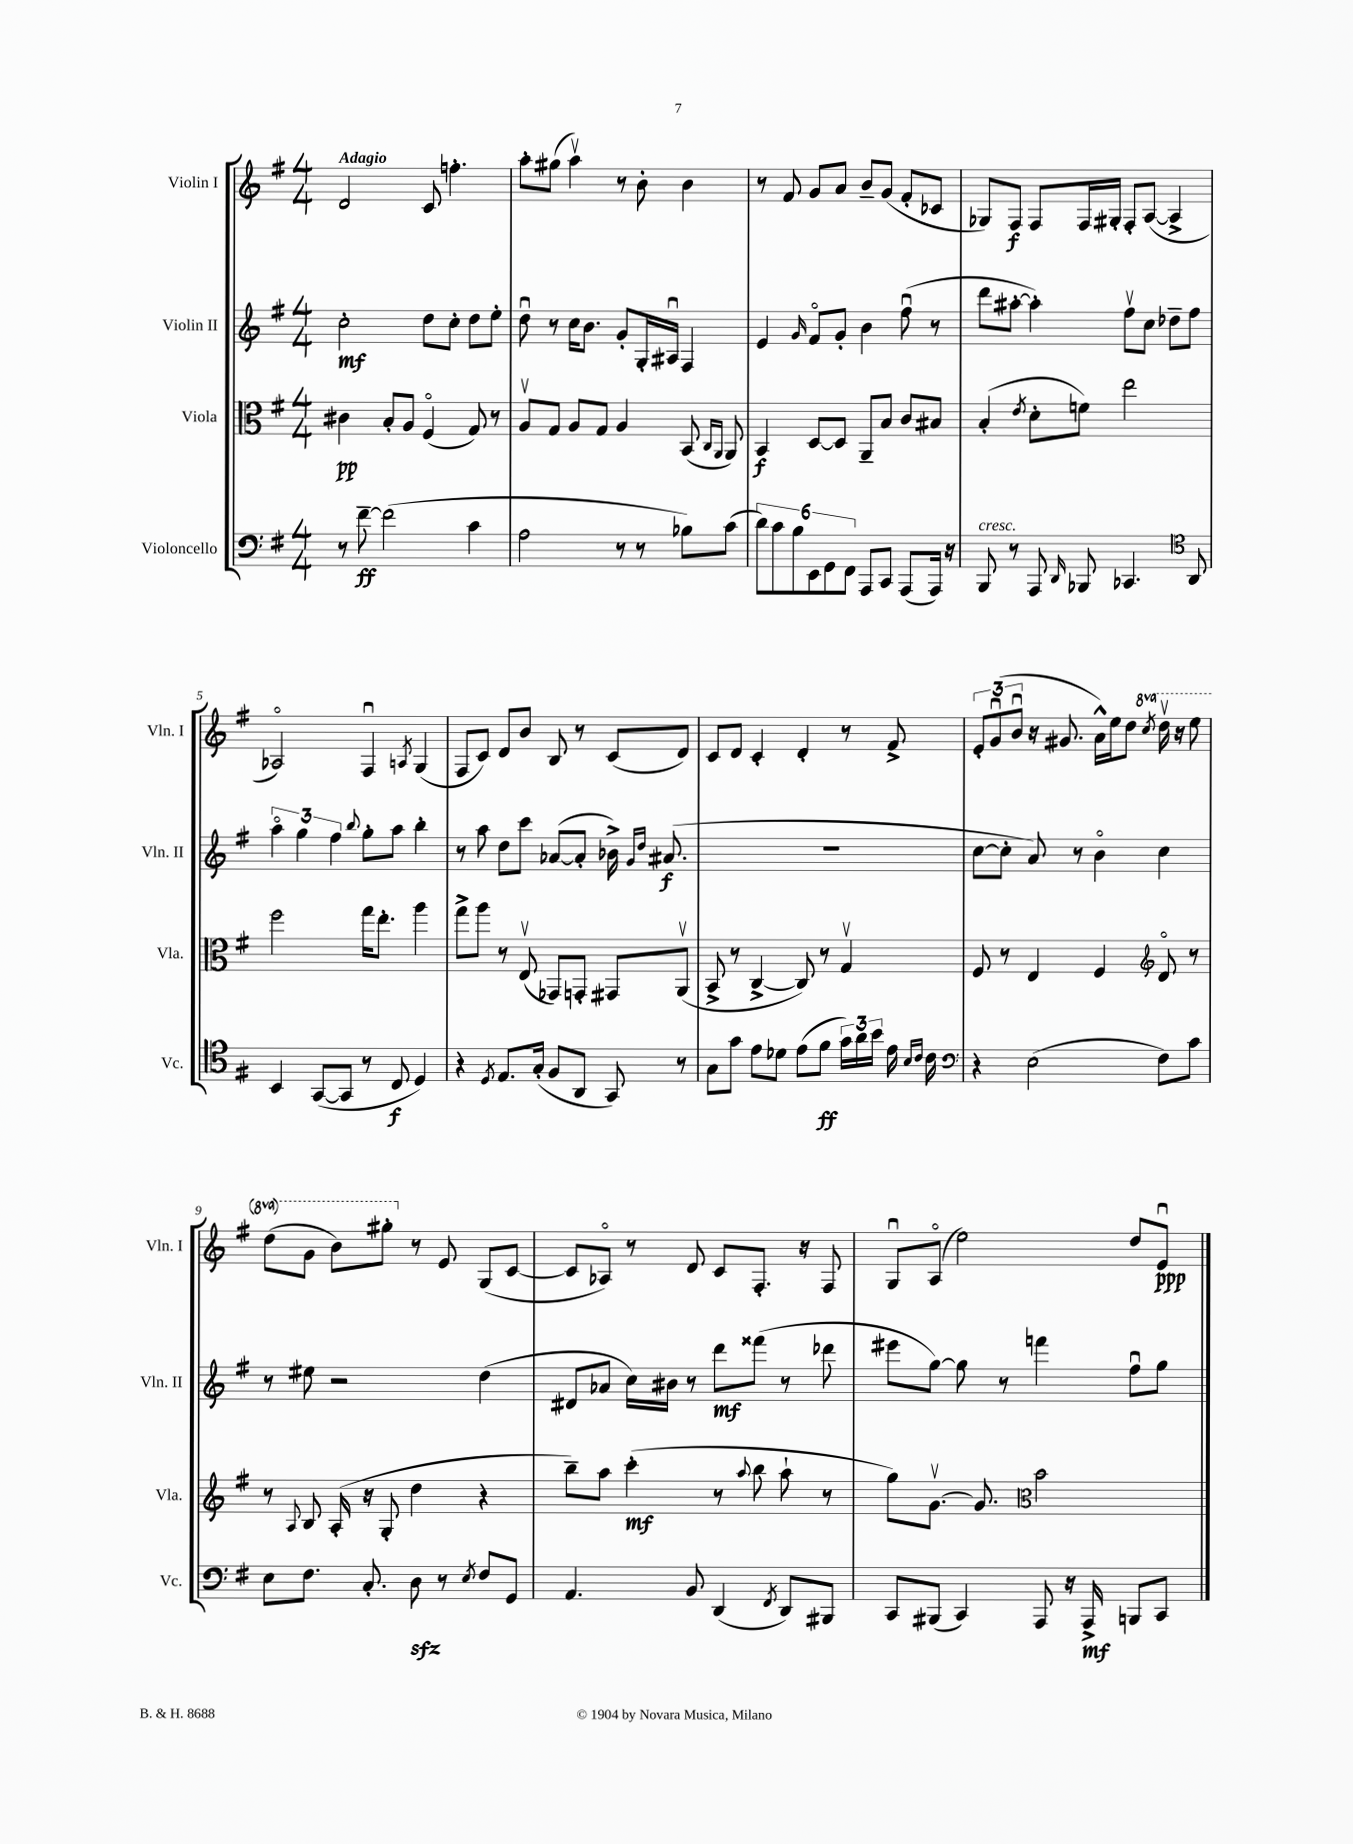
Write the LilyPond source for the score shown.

<<
\new StaffGroup <<
\new Staff = "s0" \with { instrumentName = "Violin I" shortInstrumentName = "Vln. I" } {
    \clef treble \key g \major \numericTimeSignature \time 4/4 \set Staff.ottavationMarkups = #ottavation-simple-ordinals \tempo "Adagio"
    \autoBeamOff d'2 c'8 f''4.-. |
    a''8[-. gis''8]( a''4\upbow) r8 b'8-. b'4 |
    r8 fis'8 g'8[ a'8] b'8[-- g'8]( fis'8[-. ces'8] |
    ges8[) fis8]\f fis8[ fis16 gis16]-. fis8[-. a8]~( a4-> |
    aes2\flageolet) fis4\downbow \acciaccatura { a8 } g4( |
    fis8[ c'8]) d'8[ b'8] b8 r8 c'8[( d'8]) |
    c'8[ d'8] c'4-. d'4-. r8 fis'8-> |
    \tuplet 3/2 { e'8[-. g'8\downbow( b'8]\downbow } r16 gis'8. a'16[-^) e''16 d''8] \ottava #1 \acciaccatura { c'''8 } d'''16\upbow r16 e'''8 |
    d'''8[( g''8] b''8[) gis'''8]-. \ottava #0 r8 e'8 g8[( c'8]~ |
    c'8[ aes8]\flageolet) r8 d'8 c'8[ fis8.]-. r16 fis8 |
    g8[\downbow a8]\flageolet( e''2) d''8[ e'8]\downbow\ppp \bar "|." |
}
\new Staff = "s1" \with { instrumentName = "Violin II" shortInstrumentName = "Vln. II" } {
    \clef treble \key g \major \numericTimeSignature \time 4/4
    \autoBeamOff c''2-.\mf d''8[ c''8]-. d''8[ e''8]-. |
    d''8\downbow r8 c''16[ b'8.] g'8[-. g16-. ais16]\downbow fis4 |
    e'4 \grace { g'16 } fis'8[\flageolet g'8]-. b'4 fis''8\downbow( r8 |
    d'''8[ ais''8]~-. ais''4-.) fis''8[\upbow c''8] des''8[-- fis''8] |
    \tuplet 3/2 { a''4\flageolet g''4 fis''4 } \appoggiatura { b''8 } g''8[-. a''8] b''4-. |
    r8 a''8 d''8[ c'''8] aes'8[~( aes'8]-. bes'16->) \grace { g'16[ d''16] } ais'8.\f( |
    R1 |
    c''8[~ c''8]-. a'8) r8 b'4\flageolet c''4 |
    r8 eis''8 r2 d''4( |
    dis'8[ aes'8] c''16[) bis'16] r8 d'''8[\mf fisis'''8]( r8 des'''8 |
    eis'''8[ g''8]~) g''8 r8 f'''4 fis''8[\downbow g''8] \bar "|." |
}
\new Staff = "s2" \with { instrumentName = "Viola" shortInstrumentName = "Vla." } {
    \clef alto \key g \major \numericTimeSignature \time 4/4
    \autoBeamOff cis'4\pp b8[-. a8] fis4\flageolet( g8) r8 |
    a8[\upbow g8] a8[ g8] a4 b,8( \grace { c16[ a,16] } a,8) |
    b,4\f d8[~ d8] a,8[-- b8] c'8[ bis8] |
    b4-.( \acciaccatura { e'8 } d'8[-. f'8]) e''2 |
    fis''2 g''16[ e''8.]-. a''4 |
    g''8[-> a''8] r8 e8\upbow( ges,8[) g,8]-. gis,8[ a,8]\upbow( |
    b,8-> r8 c4~-> c8) r8 g4\upbow |
    fis8 r8 e4 fis4 \clef treble d'8\flageolet r8 |
    r8 \appoggiatura { a8 } b8 a16-.( r16 g8-. d''4 r4 |
    b''8[--) a''8] c'''4-.\mf( r8 \appoggiatura { a''8 } b''8 a''8-! r8 |
    g''8[) g'8.]~\upbow g'8. \clef alto b'2 \bar "|." |
}
\new Staff = "s3" \with { instrumentName = "Violoncello" shortInstrumentName = "Vc." } {
    \clef bass \key g \major \numericTimeSignature \time 4/4
    \autoBeamOff r8 fis'8~--\ff fis'2( c'4 |
    a2 r8 r8 bes8[) c'8]( |
    \tuplet 6/4 { d'8[) c'8 b8 e,8 g,8 fis,8] } a,,8[ c,8] a,,8[( a,,16]) r16 |
    b,,8^\markup { \italic "cresc." } r8 a,,8 \grace { d,16 } bes,,8 ces,4. \clef tenor a,8 |
    b,4 g,8[~( g,8] r8 c8\f d4) |
    r4 \acciaccatura { d8 } e8.[ g16]-.( fis8[ a,8] g,8) r8 |
    g8[ g'8] e'8[ des'8] e'8[( fis'8]\ff \tuplet 3/2 { g'16[) a'16 b'16] } e'16 \grace { b16[ c'16] } c'16 |
    \clef bass r4 e2( fis8[) c'8] |
    e8[ fis8.] c8.-. d8\sfz r8 \acciaccatura { e8 } fis8[ g,8] |
    a,4. b,8 d,4( \acciaccatura { fis,8 } d,8[) bis,,8] |
    c,8[ bis,,8]( c,4) a,,8 r16 a,,16->\mf b,,8[ c,8] \bar "|." |
}
>>
>>
